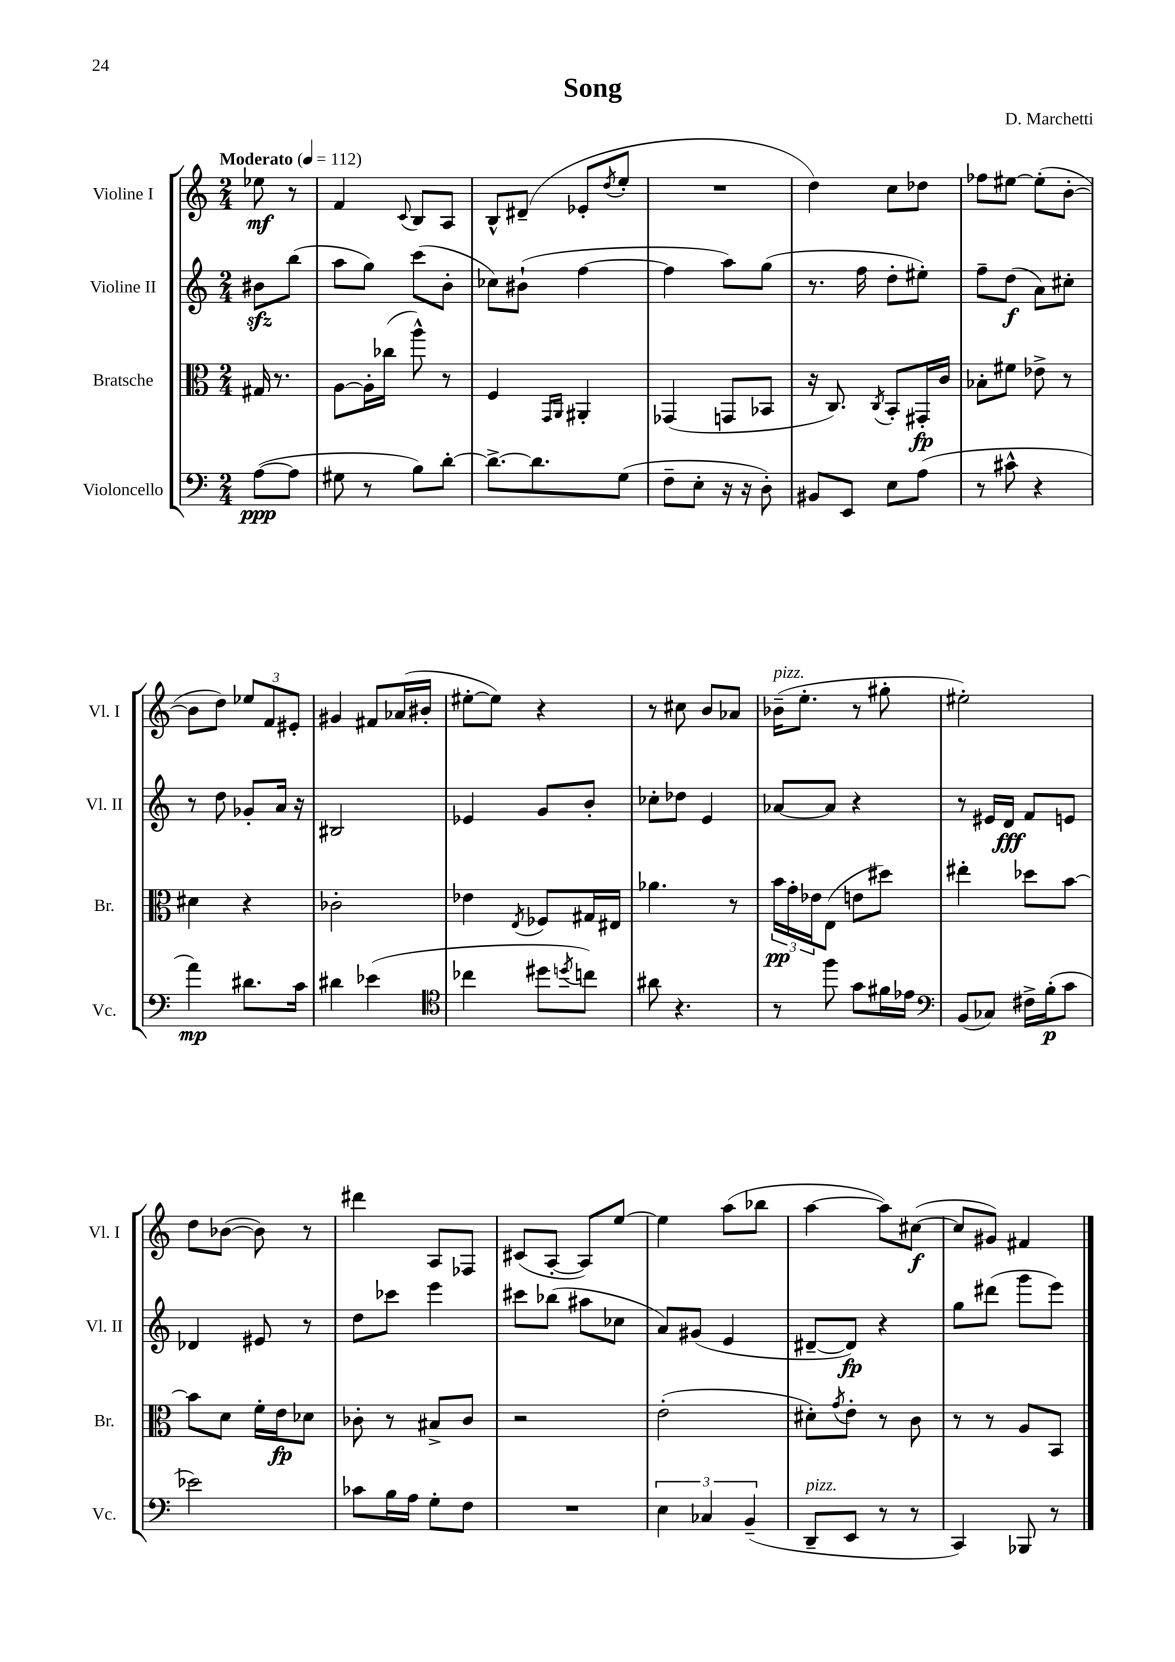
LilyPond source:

\header { title = "Song" composer = "D. Marchetti" }
<<
\new StaffGroup <<
\new Staff = "s0" \with { instrumentName = "Violine I" shortInstrumentName = "Vl. I" } {
    \clef treble \key c \major \numericTimeSignature \time 2/4 \partial 4 \tempo "Moderato" 4 = 112
    ees''8\mf r8 |
    f'4 \appoggiatura { c'8 } b8 a8 |
    b8-^ dis'8--( ees'8-. \acciaccatura { d''8 } e''8-. |
    R2 |
    d''4) c''8 des''8 |
    fes''8 eis''8~ eis''8-.( b'8~-. |
    b'8 d''8) \tuplet 3/2 { ees''8 f'8 eis'8-. } |
    gis'4 fis'8 aes'16( bis'16-. |
    eis''8~-. eis''8) r4 |
    r8 cis''8 b'8 aes'8 |
    bes'16--^\markup { \italic "pizz." }( e''8.-. r8 gis''8-. |
    eis''2-.) |
    d''8 bes'8~( bes'8) r8 |
    dis'''4 a8 fes8 |
    cis'8( a8~-. a8) e''8~ |
    e''4 a''8( bes''8 |
    a''4~ a''8) cis''8~\f( |
    cis''8 gis'8) fis'4 \bar "|." |
}
\new Staff = "s1" \with { instrumentName = "Violine II" shortInstrumentName = "Vl. II" } {
    \clef treble \key c \major \numericTimeSignature \time 2/4 \partial 4
    bis'8\sfz b''8( |
    a''8 g''8) c'''8( b'8-. |
    ces''8) bis'8-!( f''4~ |
    f''4 a''8) g''8( |
    r8. f''16 d''8-. eis''8-.) |
    f''8-- d''8\f( a'8) cis''8-. |
    r8 d''8 ges'8-. a'16 r16 |
    bis2 |
    ees'4 g'8 b'8-. |
    ces''8-. des''8 e'4 |
    aes'8~ aes'8 r4 |
    r8 eis'16 d'16\fff f'8 e'8 |
    des'4 eis'8 r8 |
    d''8 ces'''8 e'''4 |
    cis'''8 bes''8( ais''8 ces''8 |
    a'8) gis'8( e'4 |
    dis'8~-- dis'8\fp) r4 |
    g''8 dis'''8( g'''8 e'''8) \bar "|." |
}
\new Staff = "s2" \with { instrumentName = "Bratsche" shortInstrumentName = "Br." } {
    \clef alto \key c \major \numericTimeSignature \time 2/4 \partial 4
    gis16 r8. |
    a8~ a16-. ces''16( a''8-^) r8 |
    f4 \grace { g,16 a,16 } ais,4-. |
    ges,4( g,8 bes,8 |
    r16 c8.) \acciaccatura { c8 } b,8-. gis,16-.\fp c'16 |
    bes8-. fis'8 ees'8-> r8 |
    dis'4 r4 |
    ces'2-. |
    ees'4 \acciaccatura { e8 } fes8 gis16 eis16 |
    aes'4. r8 |
    \tuplet 3/2 { b'16\pp g'16-. ees'16 } e8( e'8 dis''8) |
    eis''4-. des''8 b'8~ |
    b'8 d'8 f'16-. e'16\fp des'8 |
    ces'8-. r8 bis8-> ces'8 |
    r2 |
    e'2-.( |
    dis'8-.) \acciaccatura { g'8 } e'8-. r8 c'8 |
    r8 r8 a8 b,8 \bar "|." |
}
\new Staff = "s3" \with { instrumentName = "Violoncello" shortInstrumentName = "Vc." } {
    \clef bass \key c \major \numericTimeSignature \time 2/4 \partial 4
    a8~\ppp( a8 |
    gis8 r8 b8) d'8~-. |
    d'8.~-> d'8. g8( |
    f8-- e8-. r16 r16 d8-.) |
    bis,8 e,8 e8 a8( |
    r8 cis'8-^ r4 |
    a'4\mp) dis'8. c'16 |
    dis'4 ees'4( |
    \clef tenor ces''4 dis''8 \acciaccatura { d''8 } c''8) |
    ais'8 r4. |
    r8 f''8 g'8 fis'16 ees'16 |
    \clef bass b,8( ces8) fis16-> b16-.\p( c'8 |
    ees'2) |
    ces'8 b16 a16 g8-. f8 |
    R2 |
    \tuplet 3/2 { e4 ces4 b,4--( } |
    d,8--^\markup { \italic "pizz." } e,8 r8 r8 |
    c,4) bes,,8 r8 \bar "|." |
}
>>
>>
\layout { \context { \Score \remove "Bar_number_engraver" } }
